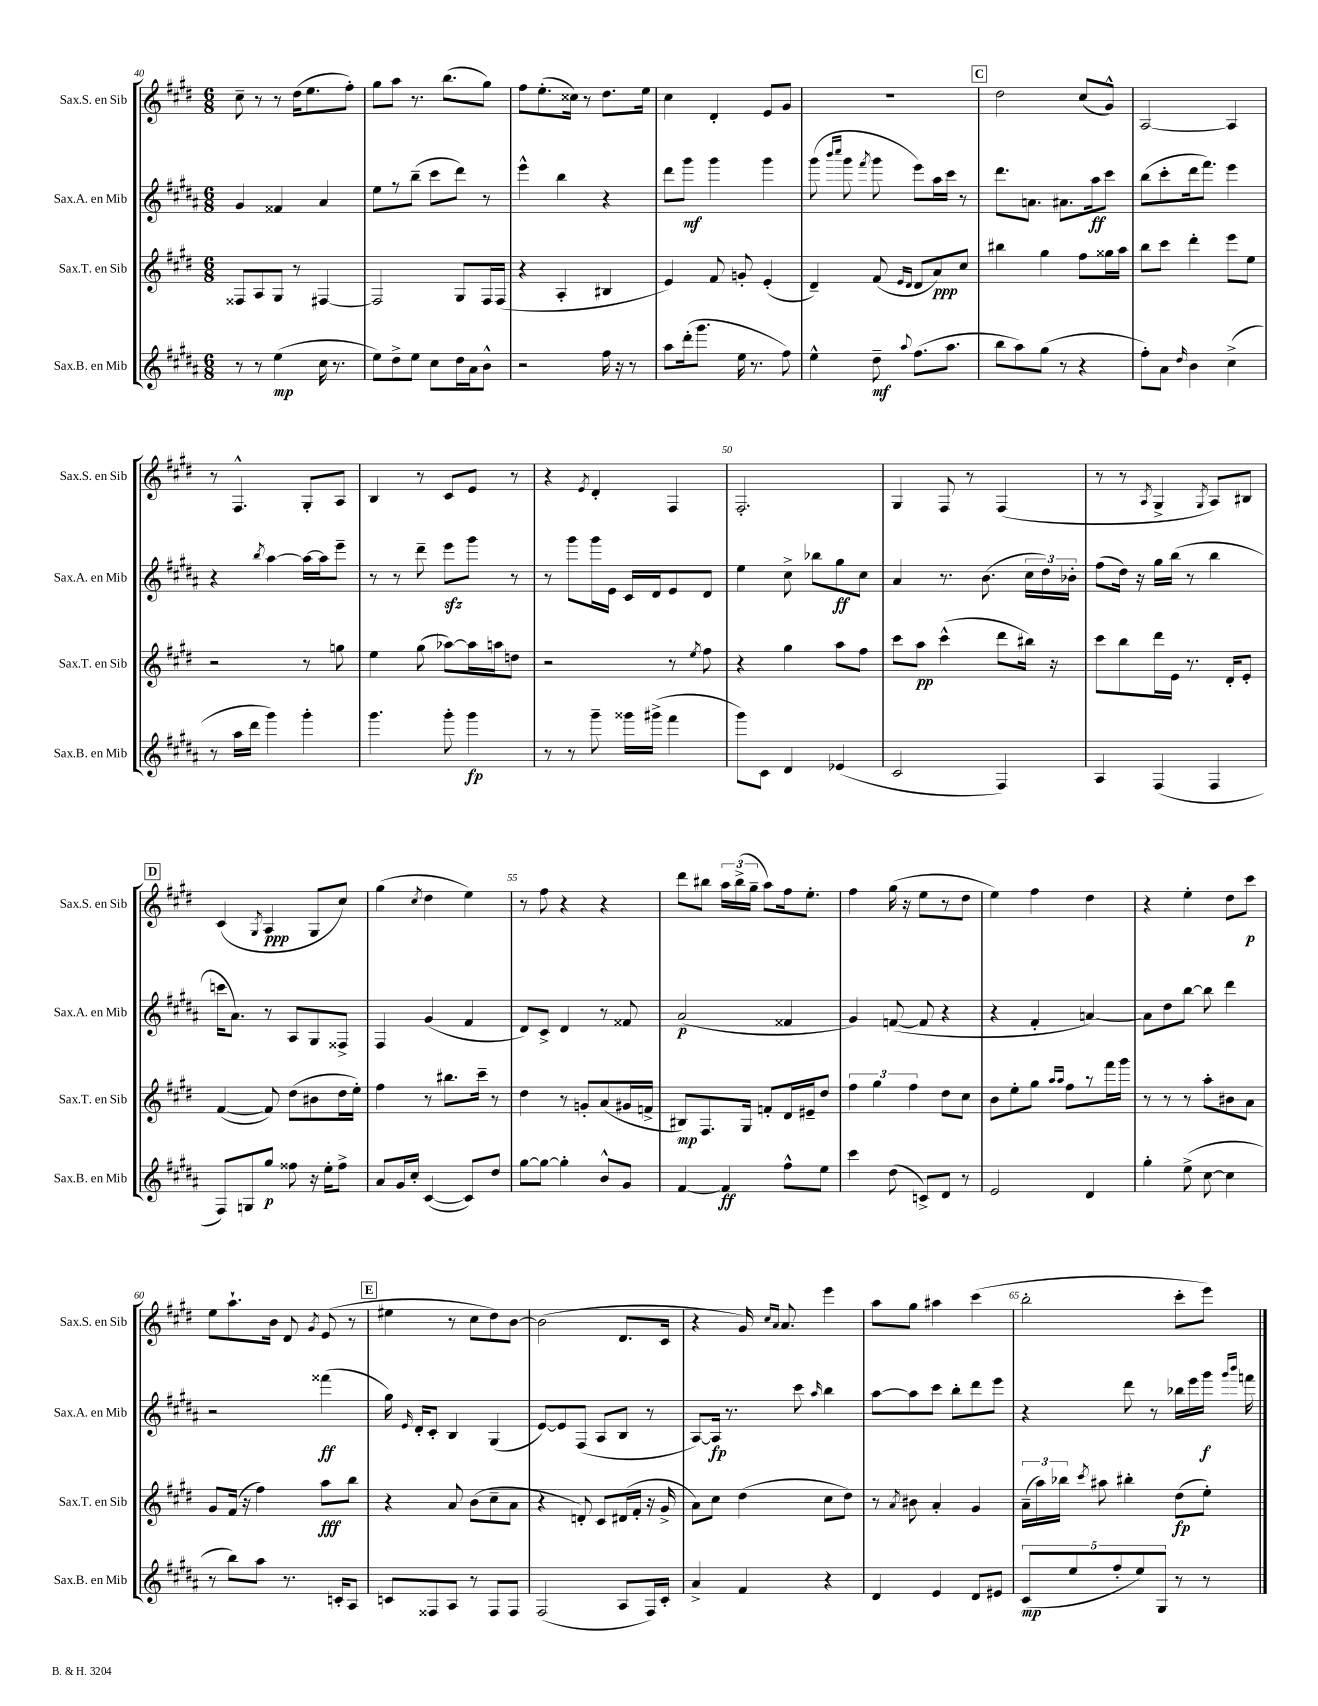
<<
\new StaffGroup <<
\new Staff = "s0" \with { instrumentName = "Sax.S. en Sib" shortInstrumentName = "Sax.S. en Sib" } {
    \clef treble \key e \major \numericTimeSignature \time 6/8
    \autoBeamOff cis''8-- r8 r8 dis''16[( e''8. fis''8]-.) |
    gis''8[ a''8] r8. b''8.[( gis''8]) |
    fis''8[ e''8.-.( cisis''16]) r8 dis''8.[ e''16] |
    cis''4 dis'4-. e'8[ gis'8] |
    R2. |
    \mark \markup { \box "C" } dis''2 cis''8[( gis'8]-^) |
    a2~ a4 |
    r8 fis4.-^ gis8[-. a8] |
    b4 r8 cis'8[ e'8] r8 |
    r4 \acciaccatura { e'8 } dis'4-. fis4 |
    fis2.-. |
    gis4 fis8 r8 fis4( |
    r8 r8 \acciaccatura { a8 } gis4-> \acciaccatura { gis8 } a8[) bis8] |
    \mark \markup { \box "D" } cis'4( \acciaccatura { gis8 } a4\ppp gis8[ cis''8]) |
    gis''4( \acciaccatura { cis''8 } dis''4 e''4) |
    r8 fis''8 r4 r4 |
    dis'''8[ bis''8] \tuplet 3/2 { a''16[ bis''16->( gis''16]-- } a''8[) fis''16 e''8.]-. |
    fis''4 gis''16( r16 e''8[ r8 dis''8] |
    e''4) fis''4 dis''4 |
    r4 e''4-. dis''8[ cis'''8]\p |
    e''8[ a''8.-! b'16] dis'8 \acciaccatura { gis'8 } e'8( r8 |
    \mark \markup { \box "E" } eis''4 r8 cis''8[ dis''8) b'8]~ |
    b'2( dis'8.[ cis'16] |
    r4 gis'16) \grace { cis''16[ a'16] } a'8. e'''4 |
    a''8[ gis''8] ais''4 cis'''4( |
    b''2-. cis'''8[-. e'''8]) \bar "|." |
}
\new Staff = "s1" \with { instrumentName = "Sax.A. en Mib" shortInstrumentName = "Sax.A. en Mib" } {
    \clef treble \key b \major \numericTimeSignature \time 6/8
    \autoBeamOff gis'4 fisis'4 ais'4 |
    e''8[ r8 b''8]--( cis'''8[ dis'''8]) r8 |
    e'''4-^ b''4 r4 |
    dis'''8[ gis'''8]\mf gis'''4 gis'''4 |
    gis'''8( \grace { b'''16[ cis''''16] } gis'''8 \acciaccatura { fis'''8 } gis'''8 e'''8[) ais''16 cis'''16] r8 |
    \mark \markup { \box "C" } dis'''8.[ a'8.] ais'8.[ ais''16\ff cis'''8] |
    b''8[( cis'''8-. dis'''16 fis'''8.]) e'''4 |
    r4 \acciaccatura { b''8 } ais''4~ ais''16[~ ais''16 e'''8]-- |
    r8 r8 dis'''8-- e'''8[\sfz gis'''8] r8 |
    r8 gis'''8[ gis'''16 e'16] cis'16[ dis'16 e'8 dis'8] |
    e''4 cis''8-> bes''8[ gis''8\ff cis''8] |
    ais'4 r8. b'8.( \tuplet 3/2 { cis''16[ dis''16) bes'16]-. } |
    fis''8[( dis''16]) r16 gis''16[ b''16]( r8 b''4 |
    \mark \markup { \box "D" } c'''16[ ais'8.]) r8 ais8[ gis8 fisis8]-> |
    fis4 gis'4( fis'4 |
    dis'8[) cis'8]-> dis'4 r8 fisis'8 |
    ais'2\p( fisis'4 |
    gis'4) f'8~( f'8 r4 |
    r4 fis'4-. a'4~) |
    a'8[ dis''8 b''8]~ b''8 dis'''4 |
    r2 fisis'''4\ff( |
    \mark \markup { \box "E" } gis''16) \grace { e'16 } dis'16[-. cis'8]-. b4 gis4( |
    e'8[~) e'8 fis8]( ais8[ b8] r8 |
    ais8[~) ais16]\fp r8. cis'''8 \grace { ais''16 } b''4 |
    ais''8[~ ais''8 cis'''8] b''8[-. dis'''8 e'''8] |
    r4 dis'''8 r8 bes''16[ e'''16 gis'''16]\f \grace { gis'''16[ b'''16] } f'''16 \bar "|." |
}
\new Staff = "s2" \with { instrumentName = "Sax.T. en Sib" shortInstrumentName = "Sax.T. en Sib" } {
    \clef treble \key e \major \numericTimeSignature \time 6/8
    \autoBeamOff fisis8[ a8 gis8] r8 fis4~ |
    fis2 gis8[ fis16 fis16]( |
    r4 a4-. bis4 |
    e'4) fis'8 g'8-. e'4-.( |
    dis'4--) fis'8( \grace { e'16[ dis'16] } dis'8[ a'8\ppp) cis''8] |
    \mark \markup { \box "C" } bis''4 gis''4 fis''8[ gisis''16 a''16] |
    b''8[ cis'''8] dis'''4-. e'''8[ e''8] |
    r2 r8 g''8 |
    e''4 gis''8( aes''8[~) aes''16 a''16 d''8] |
    r2 r8 \acciaccatura { e''8 } fis''8 |
    r4 gis''4 a''8[ fis''8] |
    cis'''8[ a''8]\pp cis'''4-^( dis'''8[ bis''16]) r16 |
    cis'''8[ b''8 dis'''16 e'16] r8. dis'16[-. e'8]-. |
    \mark \markup { \box "D" } fis'4~( fis'8) dis''8[( bis'8 dis''16 e''16]-.) |
    fis''4 r8 bis''8.[ cis'''16]-- r8 |
    dis''4 r8 g'8[-. a'8( gis'16 f'16]-> |
    bis8[\mp) fis8. gis16] f'8[-. dis'16 eis'16-- dis''8] |
    \tuplet 3/2 { fis''4 gis''4 fis''4 } dis''8[ cis''8] |
    b'8[ e''8-. gis''8] \grace { a''16[ a''16] } fis''8[ r8 fis'''16 gis'''16] |
    r8 r8 r8 a''8[-. bis'8 a'8] |
    gis'8[ fis'16]( r16 fis''4) a''8[\fff b''8] |
    \mark \markup { \box "E" } r4 a'8 b'8[( cis''8-- a'8] |
    r4 d'8-.) cis'8[ dis'16( fis'16]-. r16 gis'16-> |
    a'8[) cis''8] dis''4( cis''8[ dis''8]) |
    r8 \acciaccatura { a'8 } bis'8 a'4-. gis'4 |
    \tuplet 3/2 { a'16[--( a''16) bes''16] } \acciaccatura { cis'''8 } ais''8 bis''4-. dis''8[\fp( e''8]-.) \bar "|." |
}
\new Staff = "s3" \with { instrumentName = "Sax.B. en Mib" shortInstrumentName = "Sax.B. en Mib" } {
    \clef treble \key b \major \numericTimeSignature \time 6/8
    \autoBeamOff r8 r8 e''4\mp( cis''16 r8. |
    e''8[) dis''8-> e''8] cis''8[ dis''16 ais'16 b'8]-^ |
    r2 fis''16 r16 r8 |
    ais''8[ dis'''16-.( gis'''8.] e''16 r8. fis''8) |
    e''4-^ dis''8--\mf \appoggiatura { ais''8 } fis''8.[( ais''8.] |
    \mark \markup { \box "C" } b''8[ ais''8) gis''8]( r8 r4 |
    fis''8[-.) ais'8] \grace { dis''16 } b'4 cis''4->( |
    r8 ais''16[ dis'''16] gis'''4) gis'''4-. |
    gis'''4. gis'''8-. gis'''4\fp |
    r8 r8 gis'''8-- gisis'''16[ gis'''16]->( fis'''4 |
    gis'''8[) cis'8] dis'4 ees'4( |
    cis'2 fis4) |
    ais4 fis4( fis4 |
    \mark \markup { \box "D" } fis8[) g8 gis''8]\p fisis''8 r16 e''16[-. fisis''8]-> |
    ais'8[ gis'16 cis''16]-. cis'4~( cis'8[) dis''8] |
    gis''8[~ gis''8]~ gis''4-. b'8[-^ gis'8] |
    fis'4~ fis'4\ff fis''8[-^ e''8] |
    cis'''4 dis''8( c'8[->) dis'8] r8 |
    e'2 dis'4 |
    gis''4-. e''8->( cis''8~ cis''4 |
    r8 b''8[) ais''8] r8. c'16[-. ais8] |
    \mark \markup { \box "E" } c'8[ fisis8 ais8] r8 fisis8[ fisis8] |
    fis2( ais8[ fis16) cis'16]-. |
    ais'4-> fis'4 r4 |
    dis'4 e'4 dis'8[ eis'8] |
    \tuplet 5/4 { cis'8[\mp( e''8 fis''8-. e''8) gis8] } r8 r8 \bar "|." |
}
>>
>>
\layout { \context { \Score currentBarNumber = #40 \override BarNumber.break-visibility = ##(#f #t #t) barNumberVisibility = #(every-nth-bar-number-visible 5) } }
